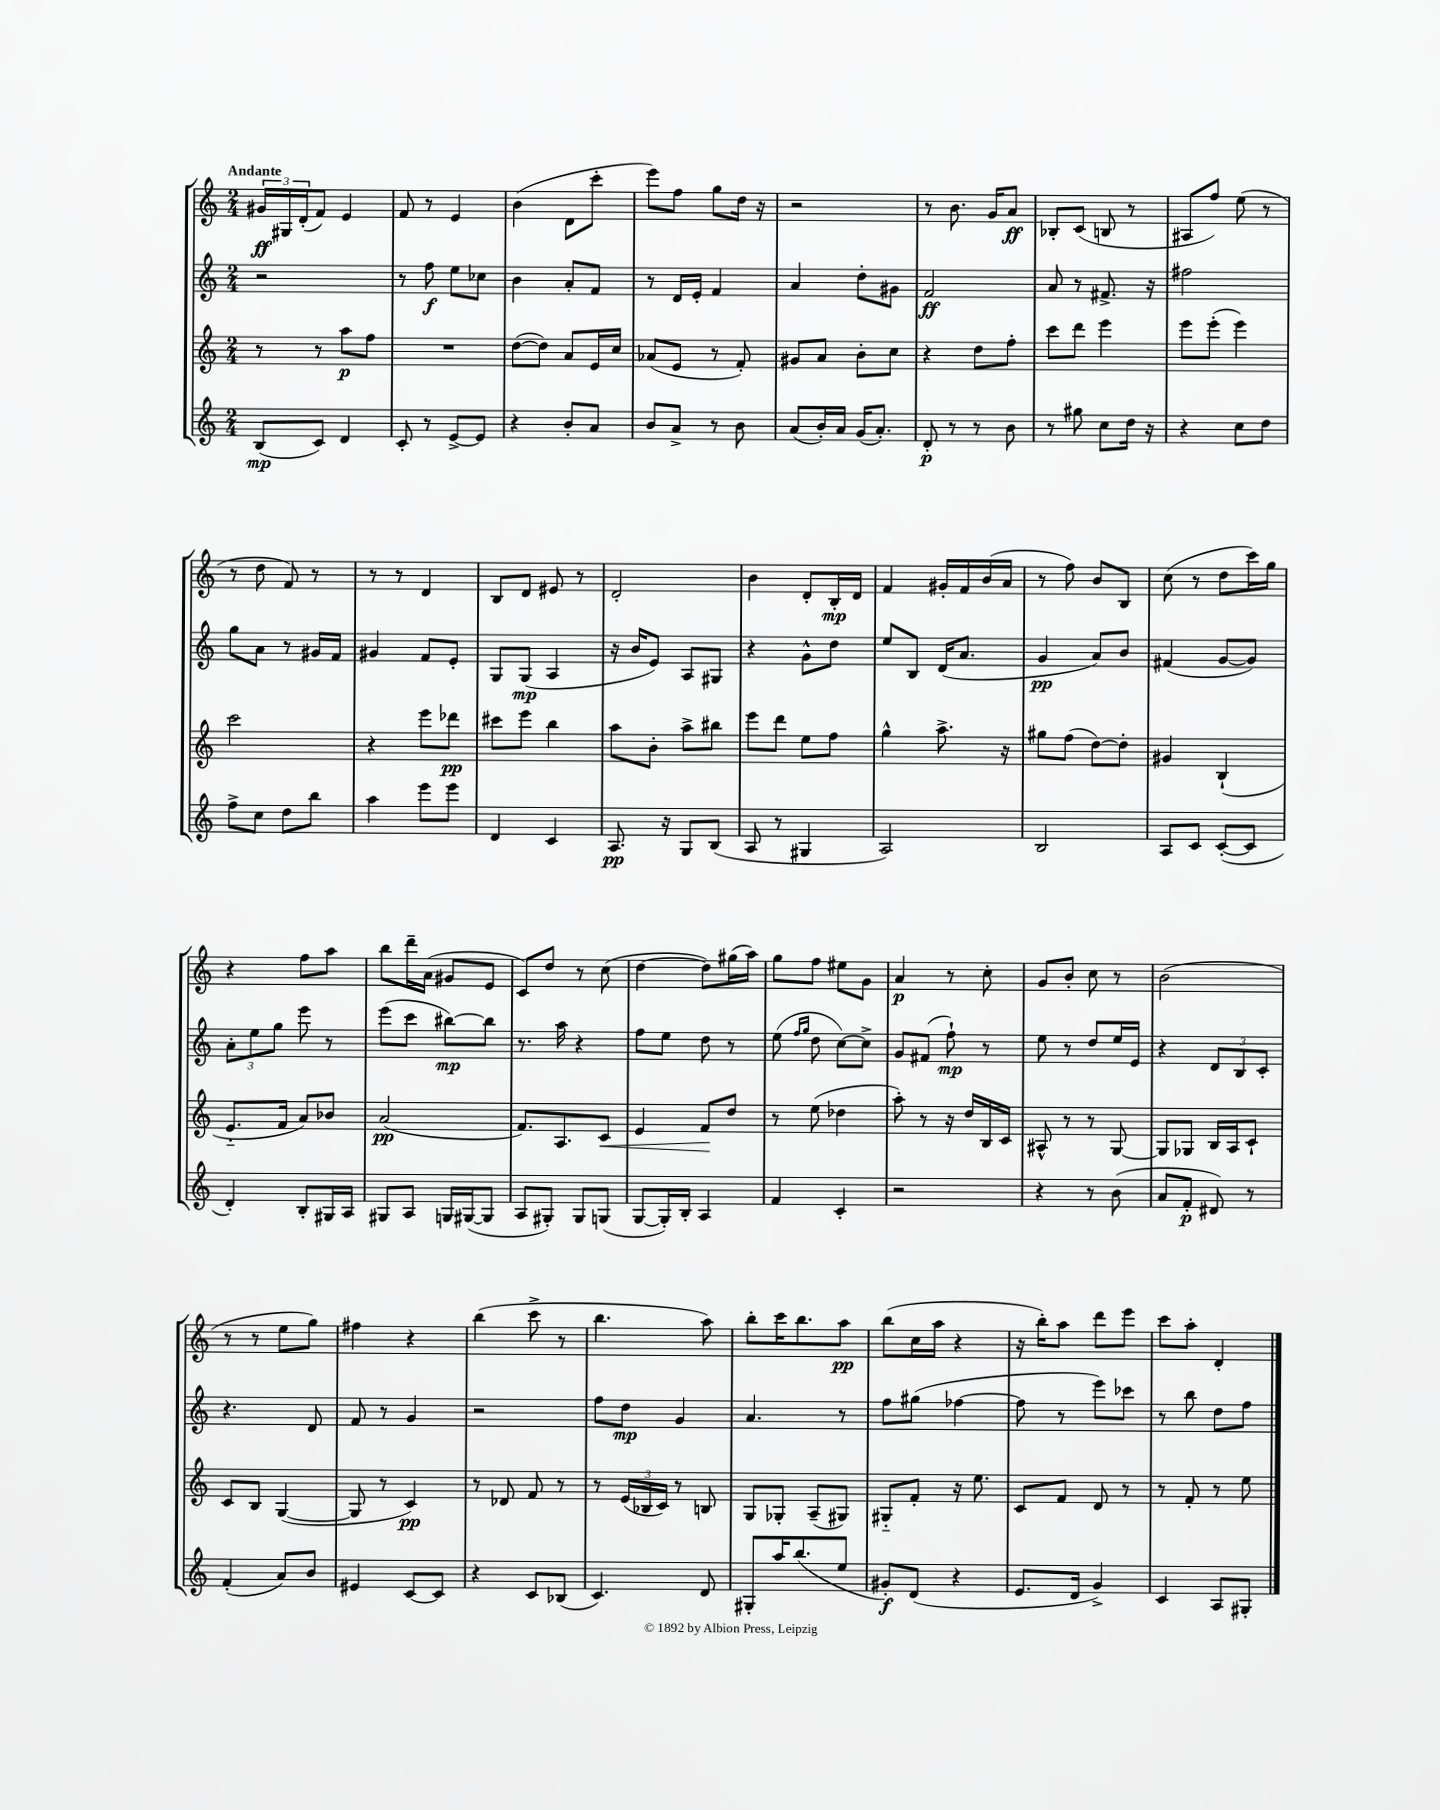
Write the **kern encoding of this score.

**kern	**kern	**kern	**kern
*staff4	*staff3	*staff2	*staff1
*clefG2	*clefG2	*clefG2	*clefG2
*k[]	*k[]	*k[]	*k[]
*M2/4	*M2/4	*M2/4	*M2/4
(8B	8r	2r	24g#
.	.	.	24G#
.	.	.	(24d'
8c)	8r	.	8f)
4d	8aa	.	4e
.	8ff	.	.
=	=	=	=
8c'	2r	8r	8f
8r	.	8ff	8r
[8e^	.	8ee	4e
8e]	.	8cc-	.
=	=	=	=
4r	([8dd	4b	(4b
.	8dd])	.	.
8b'	8a	8a'	8d
8a	16e	8f	8ccc'
.	16cc	.	.
=	=	=	=
8b	(8a-	8r	8eee)
8a^	8e	16d	8ff
.	.	16e'	.
8r	8r	4f	8gg
8b	8f')	.	16dd
.	.	.	16r
=	=	=	=
(8a	8g#	4a	2r
16b')	8a	.	.
16a	.	.	.
(16g	8b'	8dd'	.
8.a')	.	.	.
.	8cc	8g#	.
=	=	=	=
8d'	4r	2f	8r
8r	.	.	8.b
8r	8dd	.	.
.	.	.	16g
8b	8ff'	.	8a
=	=	=	=
8r	8ccc	8a	8B-'
8gg#	8ddd	8r	(8c
8cc	4eee	8.f#^	8B
16dd	.	.	8r
16r	.	16r	.
=	=	=	=
4r	8eee	2ff#	8A#
.	(8eee'	.	8ff)
8cc	4eee)	.	(8ee
8dd	.	.	8r
=	=	=	=
8ff^	2ccc	8gg	8r
8cc	.	8a	8dd
8dd	.	8r	8f)
8bb	.	16g#	8r
.	.	16f	.
=	=	=	=
4aa	4r	4g#	8r
.	.	.	8r
8eee	8eee	8f	4d
8eee	8ddd-	8e'	.
=	=	=	=
4d	8ccc#	8G	8B
.	8eee	(8G	8d
4c	4bb	4A	8e#
.	.	.	8r
=	=	=	=
8.A	8aa	16r	2d'
.	.	16b	.
.	8b'	8e)	.
16r	.	.	.
8G	8aa^	8A	.
(8B	8bb#	8G#	.
=	=	=	=
8A	8eee	4r	4b
8r	8ddd	.	.
4G#	8ee	8g^^	8d'
.	8ff	8dd	16B'
.	.	.	16d
=	=	=	=
2A)	4gg^^	8ee	4f
.	.	8B	.
.	8.aa^	(16d	16g#'
.	.	8.a	16f
.	.	.	(16b
.	16r	.	16a
=	=	=	=
2B	8gg#	4g	8r
.	(8ff	.	8ff)
.	[8dd)	8a)	8b
.	8dd']	8b	8B
=	=	=	=
8A	4g#	(4f#	(8cc
8c	.	.	8r
([8c'	(4B`	[8g	8dd
8c]	.	8g])	16ccc)
.	.	.	16gg
=	=	=	=
4d')	8.e'~	12a'	4r
.	.	12ee	.
.	.	12gg	.
.	16f	.	.
8B'	8a)	8eee	8ff
16G#	8b-	8r	8aa
16A	.	.	.
=	=	=	=
8G#	(2a	(8eee	8bb
8A	.	8ccc	16ddd~
.	.	.	(16a
16G	.	[8bb#)	8g#
([16G#	.	.	.
8G#]	.	8bb#]	8e
=	=	=	=
8A	8.f)	8.r	8c)
8G#')	.	.	8dd
.	8.A	16aa	.
8G#	.	4r	8r
(8G	8c	.	(8cc
=	=	=	=
[8G	4e	8ff	[4dd
16G'])	.	8ee	.
16B'	.	.	.
4A	8f	8dd	8dd])
.	8dd	8r	(16gg#
.	.	.	16aa)
=	=	=	=
4f	8r	(8ee	8gg
.	.	16qqff	.
.	.	16qqgg	.
.	(8ee	8dd	8ff
4c'	4dd-	[8cc)	8ee#
.	.	8cc^]	8g
=	=	=	=
2r	8aa')	8g	4a
.	8r	(8f#	.
.	16r	8ff`)	8r
.	16dd	.	.
.	16B	8r	8cc'
.	16c	.	.
=	=	=	=
4r	8A#^^	8ee	8g
.	8r	8r	8b'
8r	8r	8dd	8cc
(8b	[8G	16ee	8r
.	.	16e	.
=	=	=	=
8a	8G]	4r	(2b
8f'	8G-	.	.
8d#)	16B	12d	.
.	16A	.	.
.	.	12B	.
8r	8c`	.	.
.	.	12c'	.
=	=	=	=
(4f'	8c	4.r	8r
.	8B	.	8r
8a)	([4G	.	8ee
8b	.	8d	8gg)
=	=	=	=
4e#	8G]	8f	4ff#
.	8r	8r	.
[8c	4c)	4g	4r
8c]	.	.	.
=	=	=	=
4r	8r	2r	(4bb
.	8d-	.	.
8c	8f	.	8ccc^
(8B-	8r	.	8r
=	=	=	=
4.c)	8r	8ff	4.bb
.	(24e	8dd	.
.	24B-	.	.
.	24c)	.	.
.	8r	4g	.
8d	8B	.	8aa)
=	=	=	=
8G#'	8G	4.a	8bb'
16aa	8G-'	.	16ccc
(8.bb	.	.	8.bb
.	(8A~	.	.
8ee	8G#)	8r	8aa
=	=	=	=
8g#')	8G#'~	8ff	(8bb
(8d	8f'	(8gg#	16cc
.	.	.	16aa
4r	16r	[4ff-	4r
.	8.ee	.	.
=	=	=	=
8.e	8c	8ff-]	16r
.	.	.	16bb')
.	8f	8r	8aa
16d	.	.	.
4g^)	8d	8eee)	8ddd
.	8r	8ccc-	8eee
=	=	=	=
4c	8r	8r	8ccc
.	8f'	8bb	8aa'
8A	8r	8dd	4d'
8G#'	8ee	8ff	.
==	==	==	==
*-	*-	*-	*-
